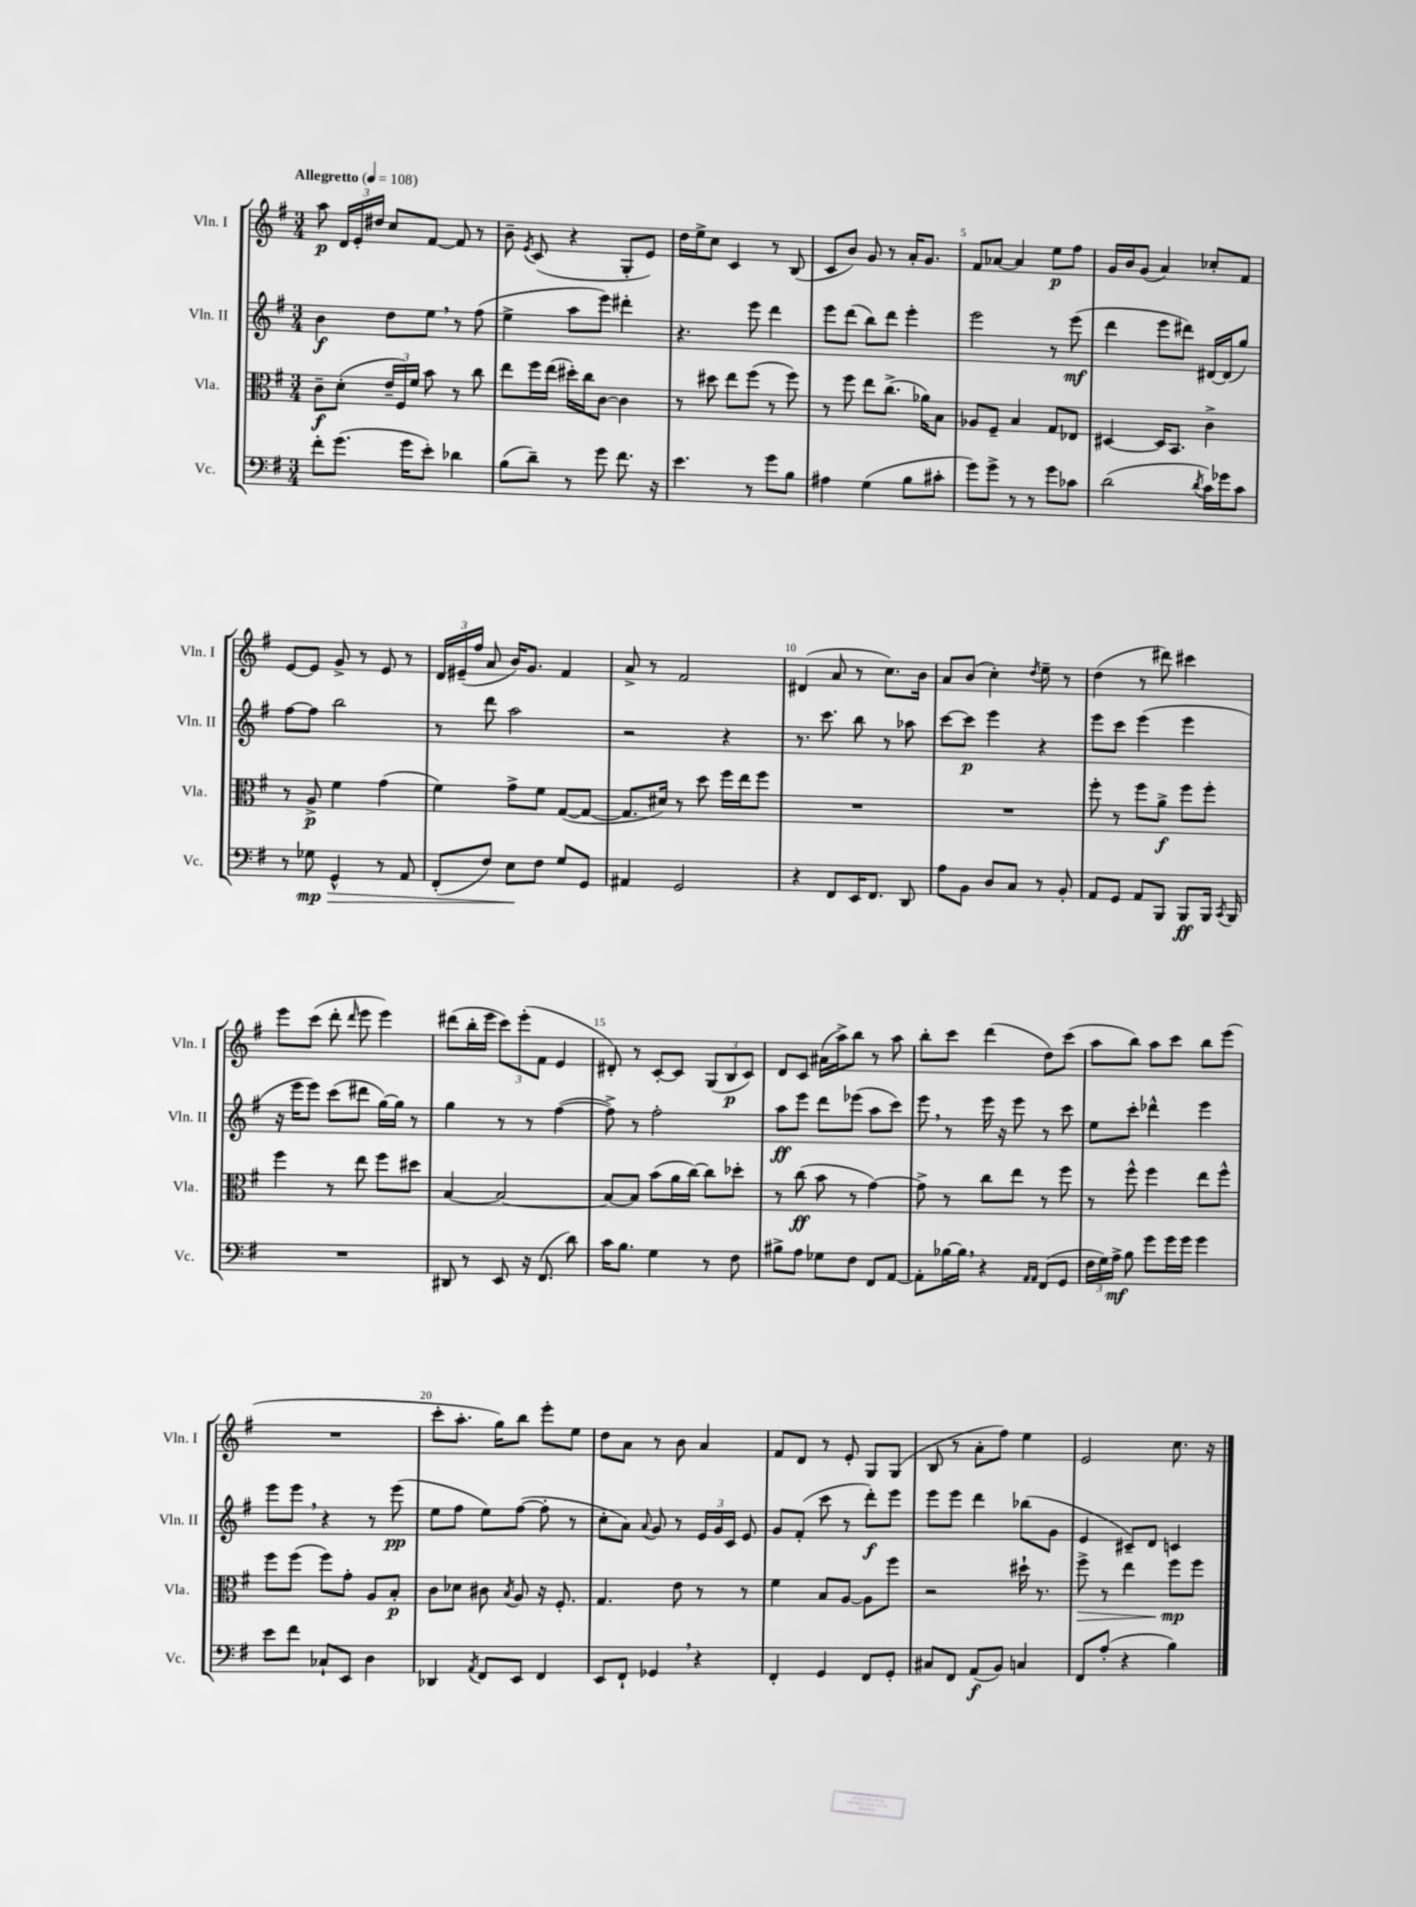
<<
\new StaffGroup <<
\new Staff = "s0" \with { instrumentName = "Vln. I" shortInstrumentName = "Vln. I" } {
    \clef treble \key g \major \numericTimeSignature \time 3/4 \tempo "Allegretto" 4 = 108
    \autoBeamOff a''8\p \tuplet 3/2 { d'16[ e'16-. dis''16] } c''8[ fis'8]~ fis'8 r8 |
    b'8-- \acciaccatura { e'8 } c'8( r4 g8[-. e'8]) |
    d''16[ e''16-> c''8] c'4 r8 b8( |
    c'8[ b'8]) g'8 r8 a'16[-. g'8.] |
    fis'8[ aes'8]~ aes'4 e''8[\p fis''8] |
    g'16[ b'16 g'8]( a'4) ces''8[-. fis'8] |
    e'8[~ e'8] g'8-> r8 e'8 r8 |
    \tuplet 3/2 { d'16[ eis'16--( fis''16] } a'8 b'16[) g'8.] fis'4 |
    a'8-> r8 fis'2 |
    dis'4( a'8 r8 c''8.[) b'16] |
    a'8[ b'8]( c''4-.) \acciaccatura { d''8 } e''8-- r8 |
    d''4( r8 dis'''8) cis'''4 |
    e'''8[ c'''8]( d'''8-. \grace { d'''16 } e'''8 e'''4) |
    dis'''8[( b''16-. e'''16] \tuplet 3/2 { c'''8[) e'''8-.( fis'8] } e'4 |
    dis'8-.) r8 c'8[~-. c'8] \tuplet 3/2 { g8[( b8\p c'8]) } |
    d'8[ c'8] ais'16[( a''16->) b''8] r8 a''8 |
    b''8[-. c'''8] d'''4( d''8[) c'''8]( |
    a''8[ b''8]) a''8[ c'''8] b''8[ e'''8]( |
    R2. |
    c'''8[-. a''8.]-. g''16[) b''8] e'''8[-. e''8] |
    d''8[ a'8] r8 b'8 a'4 |
    fis'8[ d'8] r8 e'8-. g8[ g8]( |
    b8 r8 a'8[-. fis''8]) e''4 |
    e'2 c''8. r16 \bar "|." |
}
\new Staff = "s1" \with { instrumentName = "Vln. II" shortInstrumentName = "Vln. II" } {
    \clef treble \key g \major \numericTimeSignature \time 3/4
    \autoBeamOff b'4\f d''8[ e''8] \breathe r8 fis''8( |
    e''4-> a''8[ e'''8]) dis'''4-. |
    r4. e'''8 d'''4 |
    e'''8[ d'''8]( b''8[) d'''8] e'''4-. |
    e'''2 r8 e'''8\mf( |
    d'''4 e'''8[ dis'''8]) dis'16[~ dis'16( g''8]) |
    fis''8[~ fis''8] b''2 |
    r8 d'''8 a''2 |
    r2 r4 |
    r8. c'''8. b''8 r8 aes''8 |
    c'''8[~ c'''8]\p e'''4 r4 |
    e'''8[ c'''8] e'''4( e'''4 |
    r16 e'''16[ e'''8]) c'''8[( dis'''8] g''16[~) g''16] r8 |
    g''4 r8 r8 fis''4~( |
    fis''8->) r8 fis''2-. |
    a''8[\ff e'''8] d'''8[ ees'''8]( a''8[ c'''8]) |
    e'''8 \breathe r8 e'''16 r16 e'''8 r8 c'''8 |
    e''8[ c'''8]-. des'''4-^ e'''4 |
    e'''8[ e'''8] \breathe r4 r8 e'''8\pp( |
    e''8[ fis''8] e''8[) fis''8]~( fis''8-. r8 |
    c''8[-. a'8]) \appoggiatura { a'8 } g'8 r8 \tuplet 3/2 { e'16[ g'16 c'16] } e'8 |
    g'8[ fis'8]-.( c'''8 r8 d'''8[-.\f) e'''8] |
    e'''8[ e'''8] d'''4 bes''8[( g'8] |
    e'4 cis'8[--) d'8] c'4 \bar "|." |
}
\new Staff = "s2" \with { instrumentName = "Vla." shortInstrumentName = "Vla." } {
    \clef alto \key g \major \numericTimeSignature \time 3/4
    \autoBeamOff c'8[--\f d'8]-.( \tuplet 3/2 { e'16[-- fis16) fis'16] } b'8 r8 c''8 |
    e''8[ fis''16 e''16]( dis''16[-.) c''16 c'8]~ c'4 |
    r8 dis''8 e''8[ fis''8]( r8 fis''8) |
    r8 fis''8 e''8[ c''8.]->( aes'16[) b8] |
    aes8[ fis8]-- b4 g8[ ees8] |
    dis4~ dis16[ b,8.] c'4-> |
    r8 a8->\p fis'4 g'4( |
    fis'4) g'8[-> fis'8] g8[~( g8]~ |
    g8.[ dis'16]) r8 d''8 fis''16[ e''16 fis''8] |
    R2. |
    R2. |
    fis''8-. r8 fis''8[ a'8]->\f fis''8[ fis''8]-. |
    fis''4 r8 e''8 fis''8[ dis''8] |
    b4~ b2~ |
    b8[~ b8] b'8[( a'16 c''16]~) c''8[ des''8]-. |
    r8 c''8\ff( b'8 r8 g'4~) |
    g'8-> r8 c''8[ e''8] r8 fis''8 |
    r8 fis''8-^ fis''4 e''8[ fis''8]-^ |
    fis''8[ fis''8]( fis''8[) g'8]-. a8[ b8]-.\p |
    c'8[ des'8] cis'8 \acciaccatura { b8 } a8 r16 fis8.-. |
    g4. e'8 r8 r8 |
    fis'4 b8[ a8]~ a8[ fis''8] |
    r2 dis''16-! r8. |
    fis''8->\> r8 e''4 fis''8[\mp\! fis''8] \bar "|." |
}
\new Staff = "s3" \with { instrumentName = "Vc." shortInstrumentName = "Vc." } {
    \clef bass \key g \major \numericTimeSignature \time 3/4
    \autoBeamOff fis'8[-. g'8.]( g'16[ e'8]-.) des'4 |
    b8[( d'8]--) r8 g'8 fis'8. r16 |
    e'4. r8 g'8[ b8] |
    ais4 g4( b8[ cis'8]-. |
    g'8[) g'8]-> r8 r8 g'8[ ces'8] |
    d'2( \acciaccatura { d'8 } c'16[) ges'16 c'8] |
    r8 ges8\mp\> g,4-^ r8 a,8 |
    fis,8[-.( fis8]) e8[\! fis8] g8[ g,8] |
    ais,4 g,2 |
    r4 fis,8[ e,16 fis,8.] d,8 |
    a8[ b,8] d8[ c8] r8 b,8-. |
    a,8[ g,8] a,8[ b,,8] b,,8[\ff b,,16] \acciaccatura { c,8 } b,,16 |
    R2. |
    dis,8 r8 e,8 r16 fis,8.( d'8) |
    c'16[ b8.] g4 r8 fis8 |
    bis8[-> a8] ges8[ fis8] fis,8[ a,8]~ |
    a,8[-. bes16~ bes16] \breathe r4 \grace { a,16[ a,16] } fis,8[( g,8] |
    \tuplet 3/2 { fis16[ g16) a16]->\mf } b8 g'8[ g'16 g'16] g'4 |
    e'8[ fis'8] ces8[-! e,8] d4 |
    des,4 \acciaccatura { a,8 } fis,8[ e,8] fis,4 |
    e,8[ fis,8]-! ges,4 \breathe r4 |
    fis,4-. g,4 fis,8[ g,8]-. |
    cis8[ fis,8] a,8[\f( b,8]) c4 |
    fis,8[ a8]-.( r4 b4) \bar "|." |
}
>>
>>
\layout { \context { \Score \override BarNumber.break-visibility = ##(#f #t #t) barNumberVisibility = #(every-nth-bar-number-visible 5) } }
